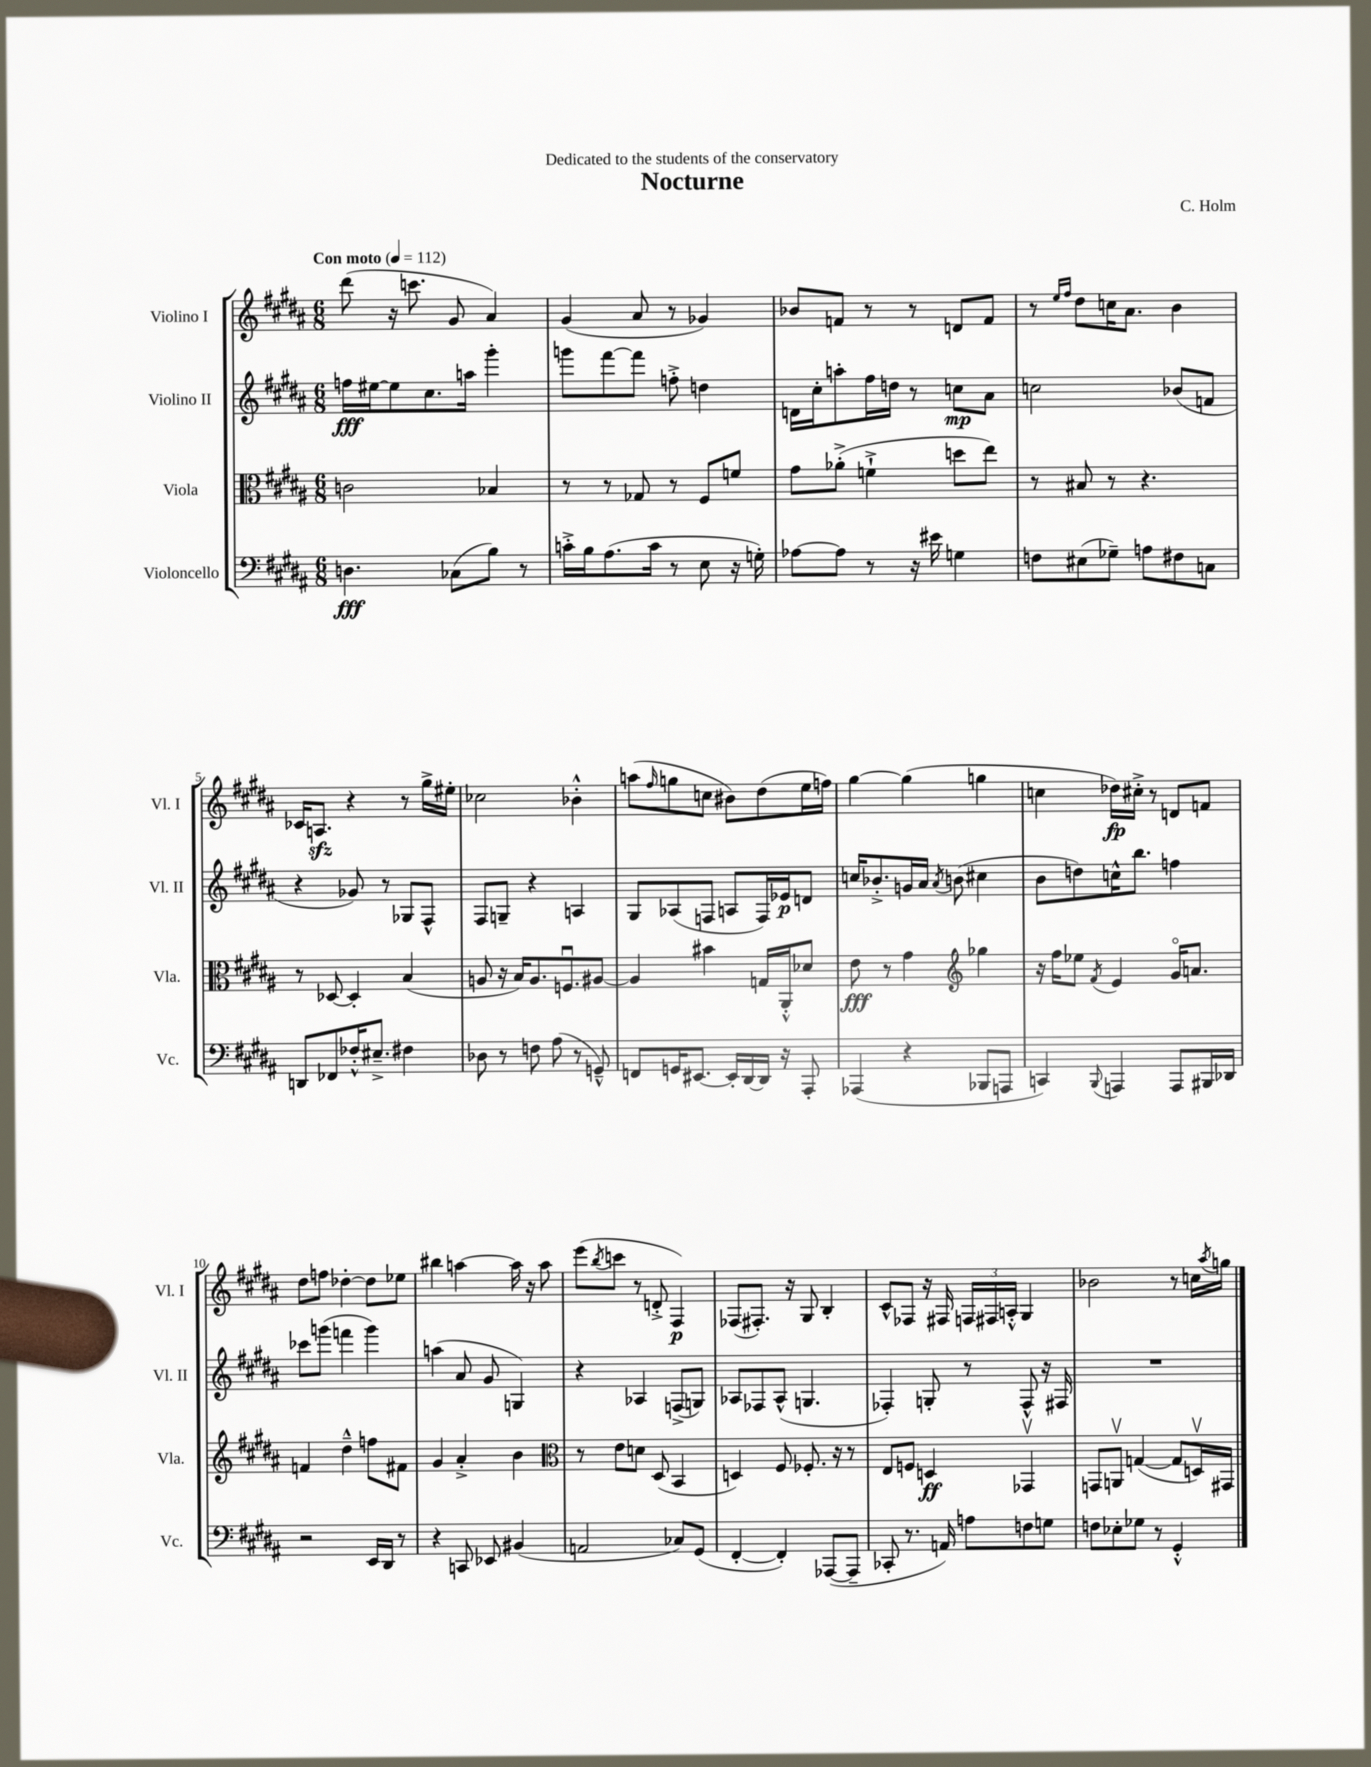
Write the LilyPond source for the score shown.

\header { title = "Nocturne" composer = "C. Holm" dedication = "Dedicated to the students of the conservatory" }
<<
\new StaffGroup <<
\new Staff = "s0" \with { instrumentName = "Violino I" shortInstrumentName = "Vl. I" } {
    \clef treble \key b \major \numericTimeSignature \time 6/8 \tempo "Con moto" 4 = 112
    dis'''8( r16 c'''8. gis'8 ais'4) |
    gis'4( ais'8 r8 ges'4) |
    bes'8 f'8 r8 r8 d'8 f'8 |
    r8 \grace { e''16 fis''16 } dis''8 c''16 ais'8. b'4 |
    ces'16 a8.\sfz r4 r8 gis''16-> eis''16-. |
    ces''2 bes'4-.-^ |
    a''8( \grace { fis''16 } g''8 c''8 bis'8) dis''8( e''16 f''16) |
    gis''4~ gis''4( g''4 |
    c''4 des''16\fp) cis''16-.-> r8 d'8 f'8 |
    dis''8 f''8 des''4~-. des''8 ees''8 |
    bis''4 a''4~ a''16 r16 a''8 |
    e'''8( \acciaccatura { b''8 } c'''8 r8 d'8-.-> fis4\p) |
    fes8( fis8.-.) r16 gis8 b4-. |
    cis'8-^ fes8 r16 fis16 \tuplet 3/2 { f16 fis16 a16-.-^ } gis4 |
    bes'2 r8 c''16 \acciaccatura { ais''8 } g''16 \bar "|." |
}
\new Staff = "s1" \with { instrumentName = "Violino II" shortInstrumentName = "Vl. II" } {
    \clef treble \key b \major \numericTimeSignature \time 6/8
    f''16\fff eis''16~ eis''8 cis''8. a''16 gis'''4-. |
    g'''8 fis'''8~ fis'''8 f''8-.-> d''4 |
    d'16 cis''16-. a''8-. fis''16 d''16 r8 c''8\mp ais'8 |
    c''2 bes'8( f'8 |
    r4 ges'8) r8 ges8 fis8-^ |
    fis8 g8-- r4 a4 |
    gis8 aes8( f8 a8 f16) ees'16\p d'8 |
    c''16 bes'8.-.-> g'16 ais'16 \acciaccatura { ais'8 } b'8( cis''4 |
    b'8 d''8) c''16-^ b''8. f''4 |
    ces'''8 g'''8( f'''4 g'''4) |
    a''4( ais'8 gis'8 g4) |
    r4 aes4 f8->( g8) |
    aes8 fes8 aes8-^( g4. |
    fes4-.) g8-. r8 fes8-^ r16 fis16 |
    R2. \bar "|." |
}
\new Staff = "s2" \with { instrumentName = "Viola" shortInstrumentName = "Vla." } {
    \clef alto \key b \major \numericTimeSignature \time 6/8
    c'2 bes4 |
    r8 r8 ges8 r8 fis8 f'8 |
    gis'8 aes'8-.->( f'4-!-> d''8 e''8) |
    r8 bis8 r8 r4. |
    r8 des8~ des4-. b4( |
    a8 r16 b16) a8. f8.\downbow ais8~ |
    ais4 bis'4 g16 ais,16-.-^ des'8 |
    e'8\fff r8 gis'4 \clef treble ges''4 |
    r16 fis''16 ees''8 \acciaccatura { fis'8 } e'4 gis'16\flageolet a'8. |
    f'4 dis''4---^ f''8 fis'8 |
    gis'4 ais'4-.-> b'4 |
    \clef alto r8 e'8 d'8 dis8( b,4 |
    d4) fis8 fes8.-. r16 r8 |
    e8 f8 d4\ff ges,4\upbow |
    g,8 a,8\upbow g4~( g8 d16\upbow) gis,16 \bar "|." |
}
\new Staff = "s3" \with { instrumentName = "Violoncello" shortInstrumentName = "Vc." } {
    \clef bass \key b \major \numericTimeSignature \time 6/8
    d4.\fff ces8( b8) r8 |
    c'16-.-> b16 ais8.( c'16 r8 e8 r16 g16-.) |
    aes8~ aes8 r8 r16 eis'16 g4 |
    f8 eis8( ges8--) a8 fis8 c8 |
    d,8 fes,8 fes16-.-^ eis8.---> fis4 |
    des8 r8 f8 ais8( r8 g,8---^) |
    f,8 g,16 eis,8.~ eis,16-. dis,16~ dis,16 r16 ais,,8-. |
    aes,,4( r4 bes,,8 a,,8 |
    c,4) \appoggiatura { b,,8 } a,,4 a,,8 bis,,16 des,16 |
    r2 e,16 dis,16 r8 |
    r4 c,8 ees,8 bis,4( |
    a,2 ces8) gis,8( |
    fis,4~-. fis,4-.) aes,,8~( aes,,8-- |
    ces,8-. r8. a,16) a8 f8 g8 |
    f8 ees8-. ges8 r8 gis,4-.-^ \bar "|." |
}
>>
>>
